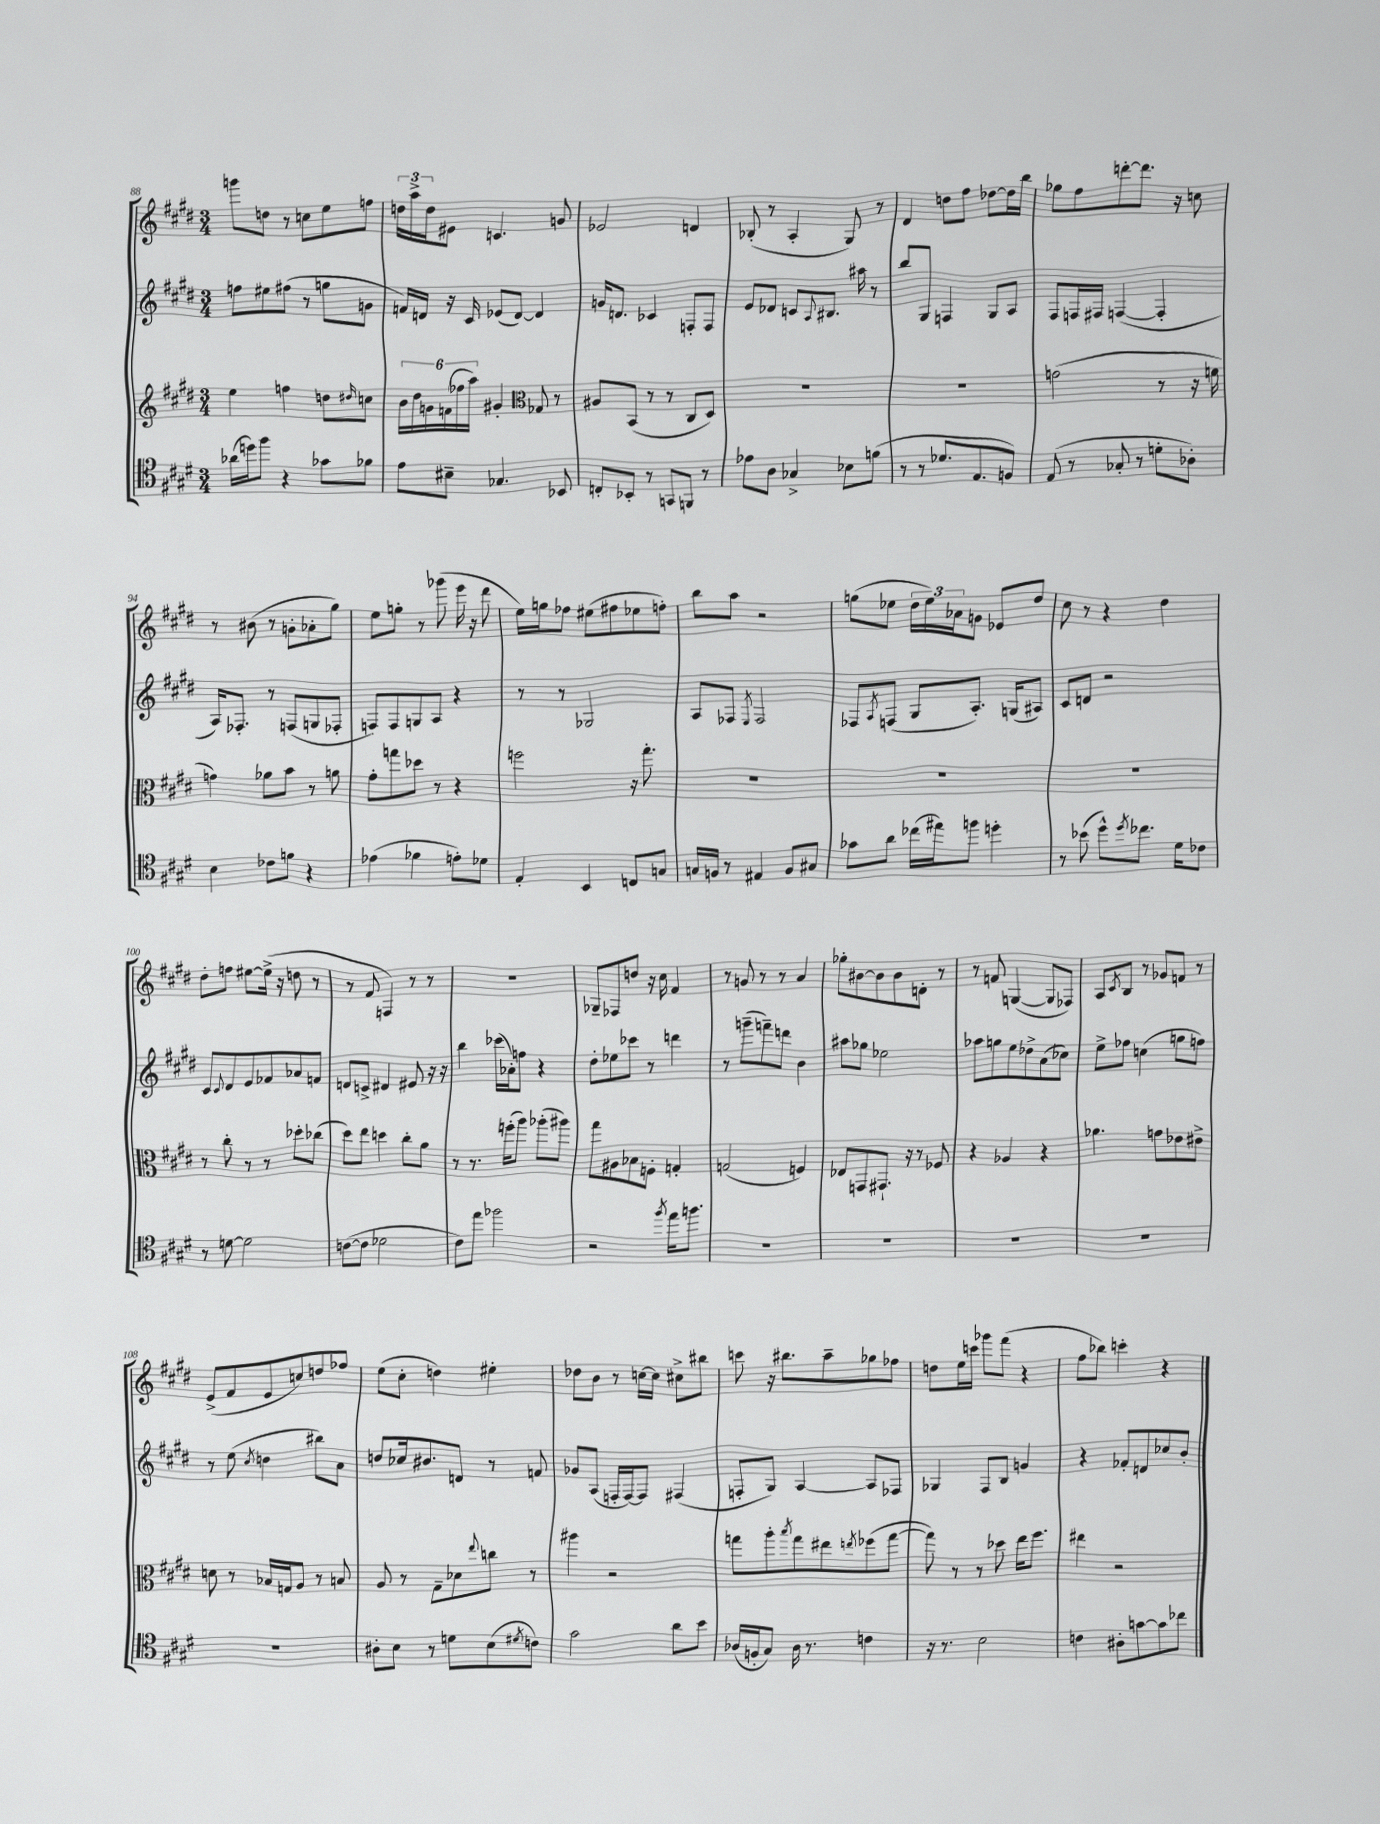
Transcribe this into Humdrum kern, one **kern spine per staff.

**kern	**kern	**kern	**kern
*part4	*part3	*part2	*part1
*staff4	*staff3	*staff2	*staff1
*clefC4	*clefG2	*clefG2	*clefG2
*k[f#c#g#d#]	*k[f#c#g#d#]	*k[f#c#g#d#]	*k[f#c#g#d#]
*M3/4	*M3/4	*M3/4	*M3/4
=88	=88	=88	=88
(16a-X\LL	4ee\	8ffn\L	8gggn\L
16ddn\J)	.	.	.
8ff#\J	.	8ee#X\	8ddn\J
4r	4ffn\	(8ff#X\J	8r
.	.	8r	8ccn\L
8g-X\L	8ddn\L	8ggn\L	8ee\
.	16qqdd#X/	.	.
8f-X\J	8ccn\J	8gn\J	8ffn\J
=89	=89	=89	=89
8e\L	24b\LL	16fn/LL)	24ddn\LL
.	24dd#\	.	24aa^\
.	.	16dn/JJ	.
.	24gn\	.	24dd\J
8B#X~\J	(24fn\	16r	8e#X\J
.	24ff-X\	.	.
.	.	16c#/	.
.	24aa\JJ)	.	.
4.G-X/	4g#X'/	(8e-X/L	4.cn/
.	.	[8d/J)	.
*	*clefC3	*	*
.	8G-X/	4d/]	.
8BB-X/	8r	.	8gn/
=90	=90	=90	=90
8Cn'/L	8A#X/L	16gn/KL	2e-X/
.	.	8.dn/J	.
8BB-X'/J	(8BB/J	.	.
8r	8r	4c-X/	.
8GGn/L	8r	.	.
8FFn/J	8C#/L	8Fn'/L	4dn/
8r	8D#/J)	8F/J	.
=91	=91	=91	=91
8e-X\L	2.r	8e/L	(8B-X'/
8A\J	.	8d-X/J	8r
4G-X^/	.	8cn/L	4A'/
.	.	8qqA/	.
.	.	8.B#X/J	.
8B-X\L	.	.	8G#/)
.	.	16aa#X\	.
(8fn\J	.	8r	8r
=92	=92	=92	=92
8r	2.r	8bb/L	4d#/
8r	.	8G#/J	.
8.d-X/L	.	4Fn/	8ddn\L
.	.	.	8ff#\J
8.E/	.	.	.
.	.	8G#/L	[8dd-X\L
8Fn/J)	.	8A/J	16dd-\L]
.	.	.	16bb\JJ
=93	=93	=93	=93
(8E/	(2gn\	8F#/L	8gg-X\L
8r	.	16Fn/L	8ff#\
.	.	16F#X/JJ	.
8G-X'/	.	([4Fn/	[8dddn'\
8r	.	.	8.ddd\J]
8dn'\L	8r	4F'/]	.
.	.	.	16r
8A-X'\J)	16r	.	8ccn\
.	16fn\	.	.
!!LO:LB:g=z
=94	=94	=94	=94
4B\	4gn\)	16A/KL)	8r
.	.	8.F-X'/J	.
.	.	.	(8b#X\
8c-X\L	8a-X\L	8r	8r
8fn\J	8b\J	(8Fn/L	8gn'\L
4r	8r	8Gn/	8a-X'\
.	8an\	8F-X'/J	8gg#\J)
=95	=95	=95	=95
(4e-X\	8g#'\L	8Fn/L)	8ee\L
.	8ggn\	8F/	8ggn'\J
4f-X\	8dd-X\J	8Gn/	8r
.	8r	8A/J	(8ggg-X\
8en'\L)	4r	4r	16eee\
.	.	.	16r
8d-X\J	.	.	8ddd#\
=96	=96	=96	=96
4E'/	2ffn\	8r	16ee\LL)
.	.	.	16ggn\J
.	.	8r	8ff-X\J
4BB/	.	2G-X/	(8ee#X\L
.	.	.	8ff#X\
8Cn/L	16r	.	8ee-X\
.	8.gg#'\	.	.
8Gn/J	.	.	8ffn'\J)
=97	=97	=97	=97
16Gn/LL	2.r	8A/L	8bb\L
16Fn/JJ	.	.	.
8r	.	8F-X/J	8aa\J
.	.	8qE/	.
4E#X/	.	2F-/	2r
8F/L	.	.	.
8G#X/J	.	.	.
=98	=98	=98	=98
8g-X\L	2.r	8F-X/L	(8ggn\L
.	.	8qA/	.
8a\J	.	(8Fn/J	8ee-X\J
(16cc-X\LL	.	8G#/L	24dd#\LL
.	.	.	24ee-\)
16ee#X\J)	.	.	.
.	.	.	24a-X\J
8ffn\J	.	8.A'/J)	8gn\J
4ddn'\	.	.	8e-X/L
.	.	(16Gn/KL	.
.	.	8A#X/J)	8dd#/J
=99	=99	=99	=99
8r	2.r	8c#/L	8cc#\
(8b-X\	.	8dn/J	8r
8dd#^^\L)	.	2r	4r
8qdd#/	.	.	.
8.cc-X\J	.	.	.
.	.	.	4dd#\
16d#\KL	.	.	.
8c-X\J	.	.	.
!!LO:LB:g=z
=100	=100	=100	=100
8r	8r	8c#/L	8dd#'\L
.	.	8qqc#/	.
[8dn\	8cc#'\	8d#/	8ffn\J
2d\]	8r	8e/	[8ee#X\L
.	8r	8f-X/	(16ee#^\Jk]
.	.	.	16r
.	8dd-X'\L	8a-X/	8ddn\
.	(8cc-X\J	8fn/J	8r
=101	=101	=101	=101
([8cn\L	8dd#\L)	8dn/L	8r
8c\J]	8ee\J	8cn^/J	8f#/
2d-X\	4ddn\	4d#X/	4Fn/)
.	8cc#'\L	8e#X/	8r
.	8a\J	16r	8r
.	.	16r	.
=102	=102	=102	=102
8c#\L)	8r	4bb\	2.r
8ee\J	8.r	.	.
2ff-X\	.	(16ccc-X\LL	.
.	(16ffn'\KL	16a-X'\J)	.
.	8aa\J)	8ffn\J	.
.	(8aa-X'\L	4r	.
.	8aa#X\J)	.	.
=103	=103	=103	=103
2r	8gg#\L	8dd#'\L	8G-X~/L
.	8A#X\	8ee-X\	8F-X/
.	8B-X\	8ccc-X\J	8ddn/J
.	8Fn'\J	8r	16r
.	.	.	16cc#\
8qff#/	.	.	.
16ee\KL	4Gn'/	4dddn\	4f#/
8.ffn\J	.	.	.
=104	=104	=104	=104
2.r	(2Gn/	8r	8r
.	.	(8gggn~\L	8gn/
.	.	8fffn~\)	8r
.	.	8dddn\J	8r
.	4Fn/)	4b\	4a/
=105	=105	=105	=105
2.r	8E-X/L	8aa#X\L	8gg-X'\L
.	8GGn/	8gg-X\J	[8b#X\
.	8.GG#X`/J	2ee-X\	8b#\]
.	.	.	8b#\
.	16r	.	.
.	8r	.	8dn'\J
.	8F-X/	.	8r
=106	=106	=106	=106
2.r	4r	8aa-X\L	8r
.	.	8ggn\	8fn/
.	4A-X/	8ee\	([4Gn/
.	.	8dd-X^\	.
.	4r	(8a\	8G/L]
.	.	8cc-X\J)	8F-X/J)
=107	=107	=107	=107
2.r	4.a-X\	8ee^\L	8A/L
.	.	.	8qc#/
.	.	8ff-X\J	8B/J
.	.	(4ccn\	8r
.	8gn\L	.	8g-X/L
.	8e-X\	8ggn\L	8fn/J
.	8e#X^\J	8ffn\J)	8r
!!LO:LB:g=z
=108	=108	=108	=108
2.r	8dn\	8r	(8e^/L
.	8r	(8ee\	8f#/
.	.	8qcc#/	.
.	16B-X/LL	4ddn\	8e/
.	16Gn/J	.	.
.	8A/J	.	8ccn/)
.	8r	8bb#X\L)	8ddn/
.	8Bn/	8a\J	8ff-X/J
=109	=109	=109	=109
8A#X'\L	8A/	8ddn/L	(8ee\L
8B\J	8r	16cc-X/k	8cc#'\J
.	.	8.b#X/	.
8r	8G#~\L	.	4ddn\)
8dn\L	8d-X\	8dn/J	.
.	8qqee/	.	.
(8B\	8ccn\J	8r	4ee#X'\
8qd#X/	.	.	.
8cn\J)	8r	8fn/	.
=110	=110	=110	=110
2g#\	4aa#X\	8g-X/L	8dd-X\L
.	.	(8A/J	8b\J
.	2r	16Fn'/LL	8r
.	.	[16F/J)	.
.	.	8F/J]	[16ccn\LL
.	.	.	16cc\JJ]
8a\L	.	(4F#X/	8cc#X^\L
8b\J	.	.	8bb#X\J
=111	=111	=111	=111
(16A-X/LL	8ggn\L	8Fn'/L	8cccn\
16Fn'/J	.	.	.
8G#/J)	8aa'\	8G#/J)	16r
.	.	.	8.bb#X\L
.	8qbb/	.	.
16A-\	8gg\	[4A/	.
8.r	.	.	.
.	8ee#X\	.	8aa~\
.	8qeen/	.	.
4cn\	(8ff-X\	8A/L]	8gg-X\
.	[8gg\J	8F-X/J	8ff-X\J
=112	=112	=112	=112
16r	8gg\])	4G-X/	8ddn\L
8.r	.	.	.
.	8r	.	16ee\L
.	.	.	16cccn\JJ
2B\	8r	8F#/L	8ggg-X\L
.	8dd-X\	8B/J	(8fff#\J
.	16ee\KL	4gn/	4r
.	8.ff#\J	.	.
=113	=113	=113	=113
4cn\	4ee#X\	4r	8ff#\L
.	.	.	8bb-X\J)
8A#X'\L	2r	8f-X'/L	4cccn'\
[8gn\	.	8dn/	.
8g\]	.	8cc-X/	4r
8cc-X\J	.	8b'/J	.
==	==	==	==
*-	*-	*-	*-
